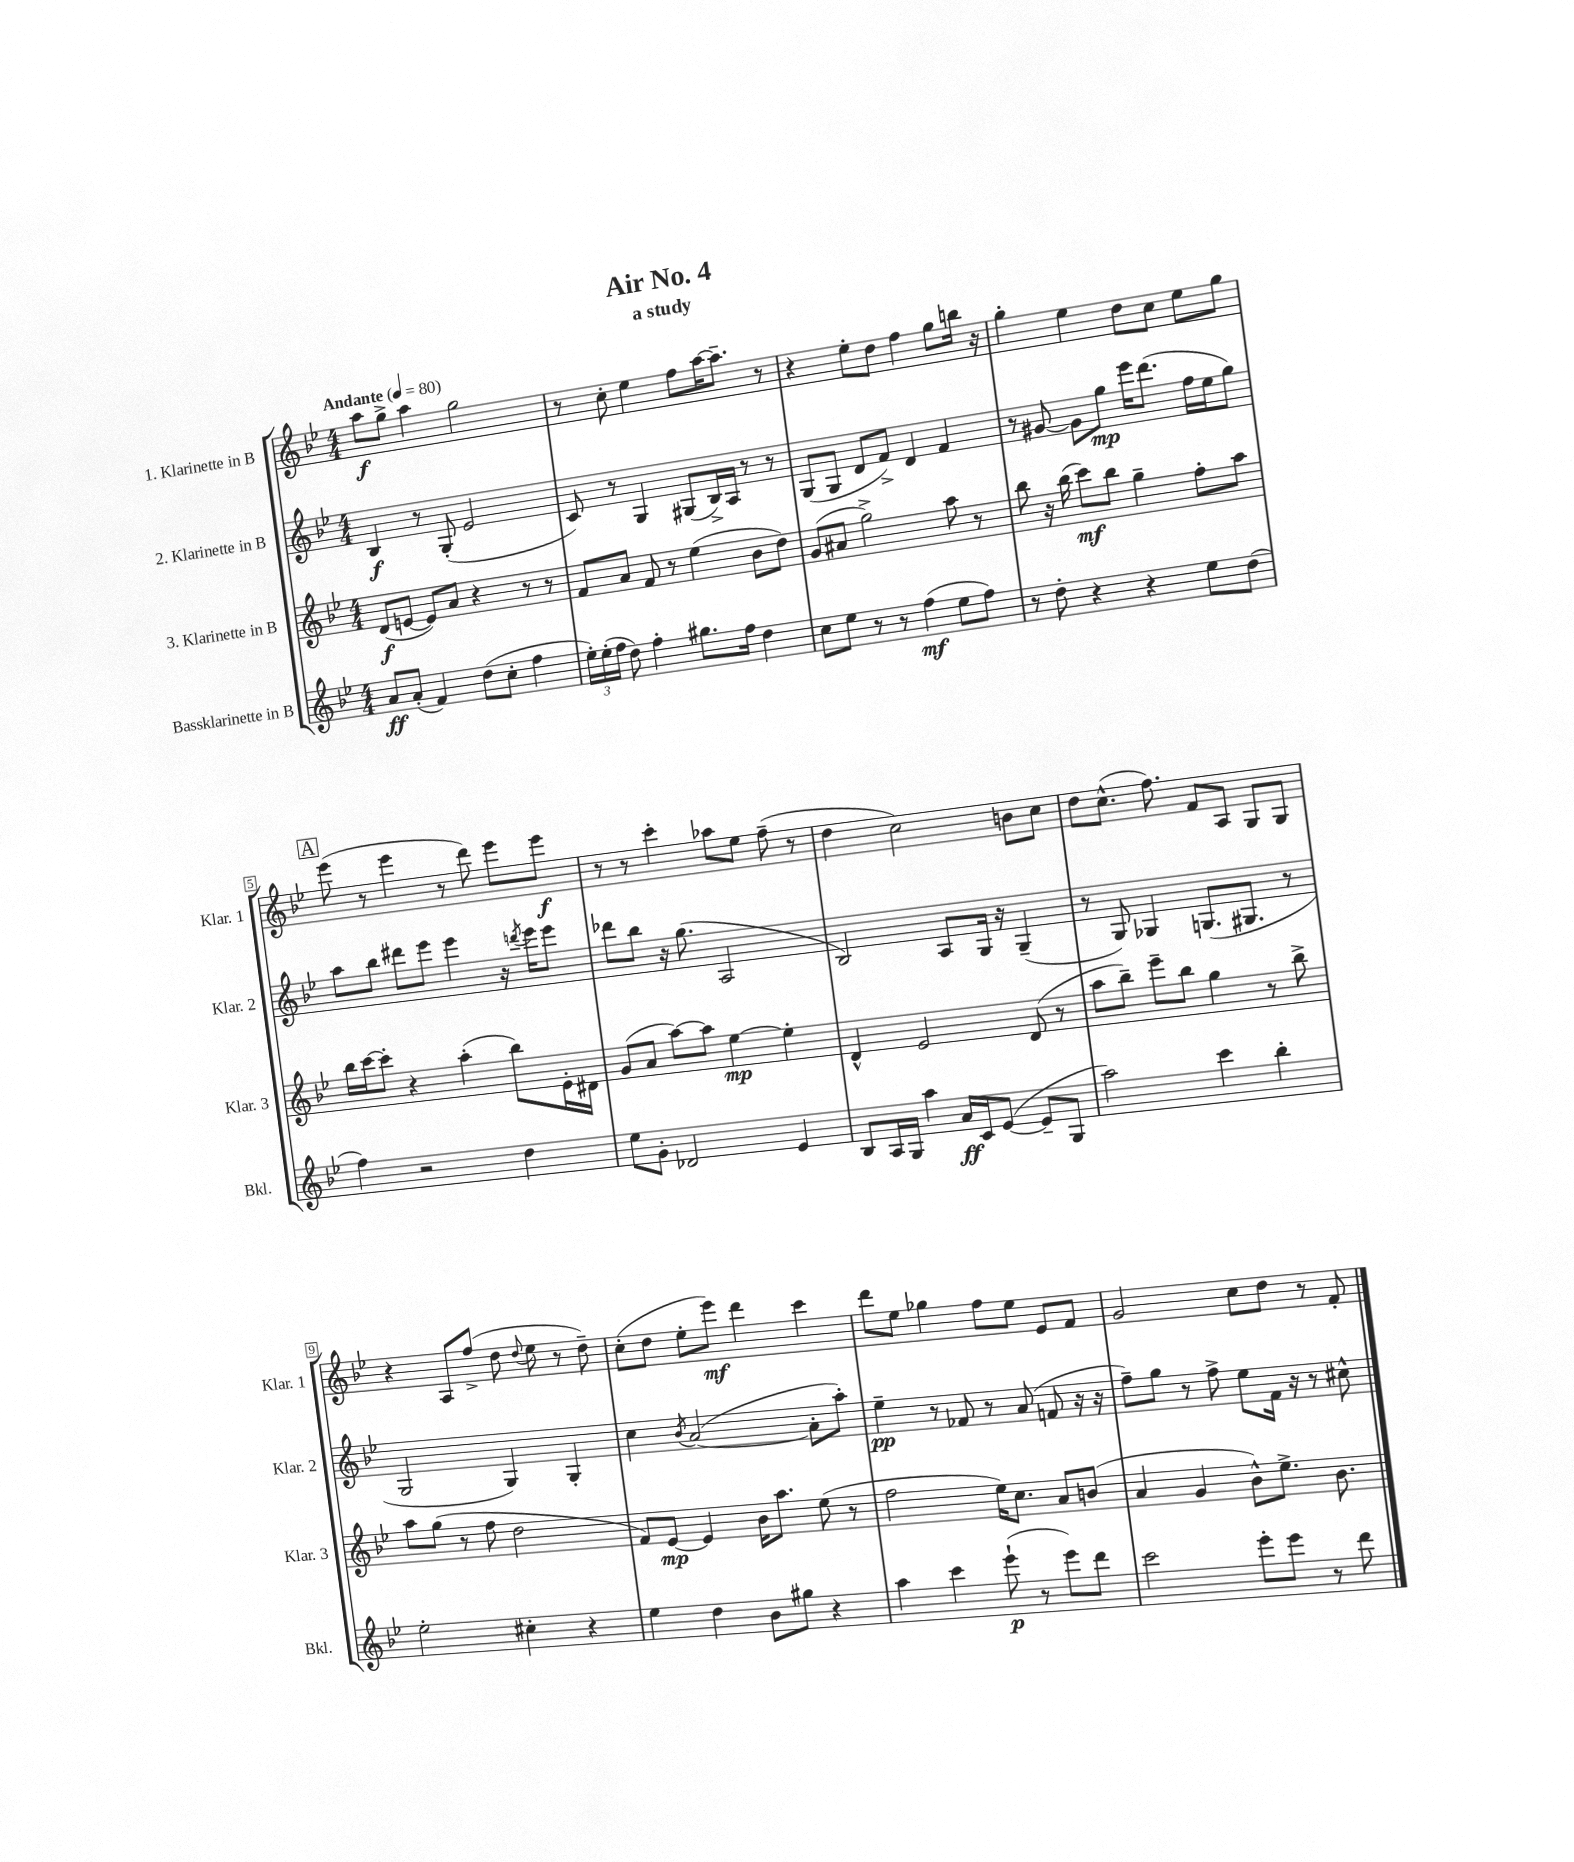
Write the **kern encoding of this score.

**kern	**kern	**kern	**kern
*staff4	*staff3	*staff2	*staff1
*clefG2	*clefG2	*clefG2	*clefG2
*k[b-e-]	*k[b-e-]	*k[b-e-]	*k[b-e-]
*M4/4	*M4/4	*M4/4	*M4/4
*MM80	*MM80	*MM80	*MM80
8a	(8d	4B-	8aa
(8a'	[8e	.	8gg^
4f)	8e])	8r	4aa
.	8a	(8G'	.
(8dd	4r	2e-	2gg
8cc'	.	.	.
4ff	8r	.	.
.	8r	.	.
=	=	=	=
24ee-')	8f	8c)	8r
(24ee-'	.	.	.
24ff	.	.	.
8dd)	8a	8r	8cc'
4ff'	8f	4G	4ee-
.	8r	.	.
8.gg#	(4ee-	(8G#	8ff
.	.	16B-^)	[16aa
16ff	.	16A	8.aa~]
4dd	8b-	8r	.
.	8dd)	8r	8r
=	=	=	=
8cc	(8g	(8G	4r
8ee-	8a#	8G	.
8r	2gg^)	8d	8ee-'
8r	.	8f^)	8dd
(4ff	.	4d	4ff
8ee-	8aa	4f	8gg
8ff)	8r	.	16bb
.	.	.	16r
=	=	=	=
8r	8bb-	8r	4gg'
8dd'	16r	[8g#	.
.	(16bb-	.	.
4r	8ccc)	8g#]	4ee-
.	8bb-	8gg	.
4r	4gg~	16eee-	8dd
.	.	(8.ddd	.
.	.	.	8cc
8ee-	8ff'	16ff	8ee-
.	.	16ee-	.
(8dd	8aa	8gg)	8gg
=	=	=	=
4ff)	16bb-	8aa	(8eee-
.	[16ccc	.	.
.	8ccc']	8bb-	8r
2r	4r	8ddd#	4eee-
.	.	8eee-	.
.	(4aa'	4eee-	8r
.	.	.	8ddd)
4dd	8bb-)	16r	8eee-
.	.	8qddd	.
.	.	16eee-	.
.	16e-'	8eee-	8eee-
.	16d#	.	.
=	=	=	=
8ee-	(8g	8ddd-	8r
8g'	8a	8bb-	8r
2d-	[8aa)	16r	4ccc'
.	.	(8.gg	.
.	8aa]	.	.
.	[4ee-	2A	8aa-
.	.	.	8ee-
4e-	4ee-']	.	(8ff~
.	.	.	8r
=	=	=	=
8B-	4d^^	2B-)	4dd
16A	.	.	.
16G	.	.	.
4aa	2e-	.	2cc)
16a	.	8A	.
16c	.	.	.
([8e-	.	16G	.
.	.	16r	.
8e-~]	(8d	(4G~	8b
8G	8r	.	8cc
=	=	=	=
2aa)	8aa	8r	8dd
.	8bb-~)	8G)	(8.cc^^
.	8eee-~	4G-	.
.	.	.	8.ff)
.	8bb-	.	.
4ccc	4gg	(8.G	8f
.	.	.	8A
.	.	8.G#	.
4bb-'	8r	.	8G
.	8bb-^	8r	8G
=	=	=	=
2ee-'	8aa	2G	4r
.	(8gg	.	.
.	8r	.	8A
.	8ff	.	(8ff^
4cc#'	2dd	4G)	8dd
.	.	.	8qqdd
.	.	.	8ee-
4r	.	4G'	8r
.	.	.	8dd~)
=	=	=	=
4ee-	8f)	4cc	(8cc'
.	[8e-	.	8dd
.	.	8qb-	.
4dd	4e-]	([2a	8ee-'
.	.	.	8eee-)
8b-	16b-	.	4ddd
.	8.aa	.	.
8gg#	.	.	.
4r	(8ee-	8a']	4ccc
.	8r	8aa')	.
=	=	=	=
4aa	2ff	4ee-~	8ddd
.	.	.	8ee-
4ccc	.	8r	4gg-
.	.	8f-	.
(8eee-`	16ee-)	8r	8ff
.	8.cc	.	.
8r	.	(8a	8ee-
8eee-)	8a	8f	8e-
8ddd	(8b	16r	8f
.	.	16r	.
=	=	=	=
2ccc	4a	8ff~)	2g
.	.	8gg	.
.	4g	8r	.
.	.	8ff^	.
8eee-'	8b-^^)	8ee-	8cc
8eee-	8.ee-^	16f	8dd
.	.	16r	.
8r	.	8r	8r
.	8.b-	.	.
8ddd	.	8cc#^^	8f'
==	==	==	==
*-	*-	*-	*-
